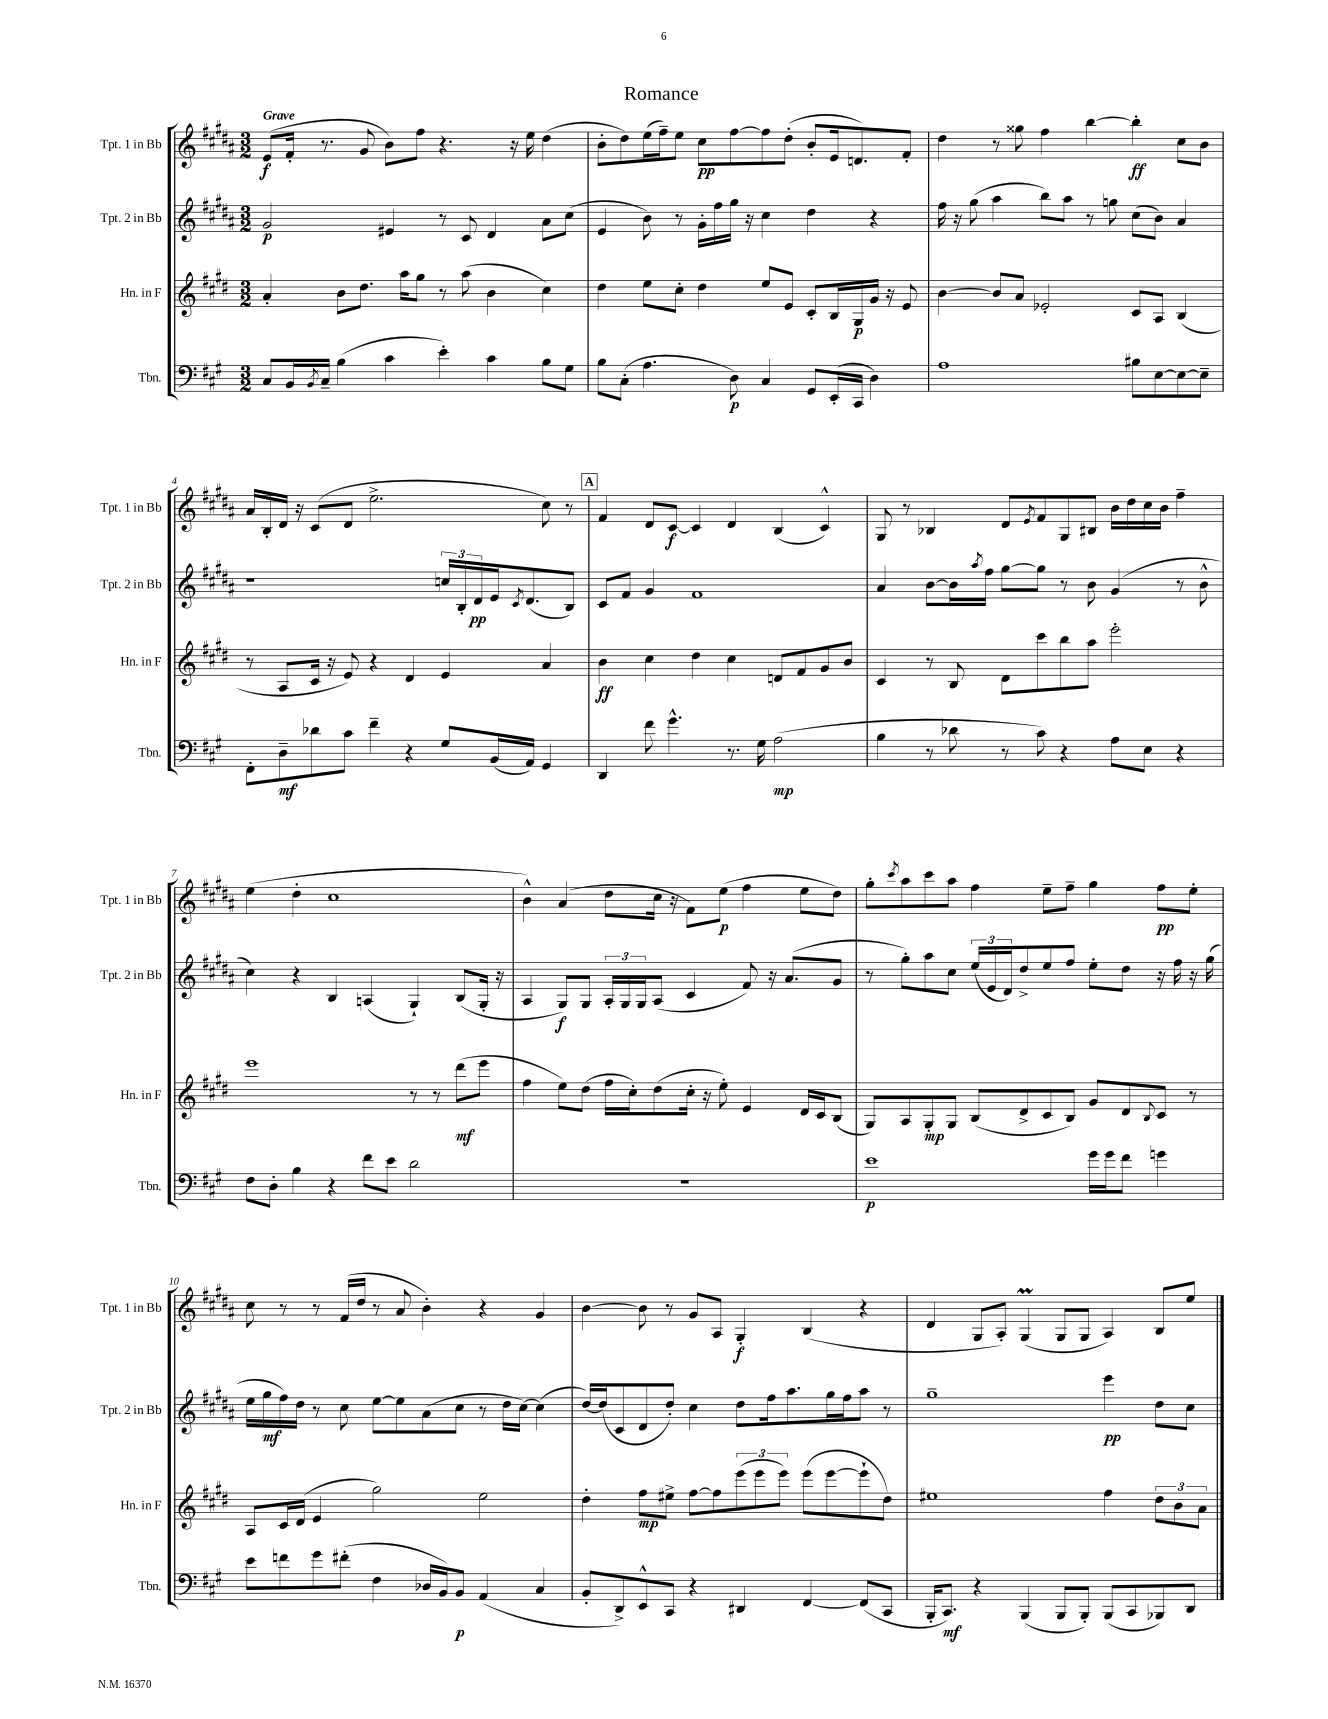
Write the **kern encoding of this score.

**kern	**dynam	**kern	**dynam	**kern	**dynam	**kern	**dynam
*part4	*part4	*part3	*part3	*part2	*part2	*part1	*part1
*staff4	*staff4	*staff3	*staff3	*staff2	*staff2	*staff1	*staff1
*I"Tbn.	*	*I"Hn. in F	*	*I"Tpt. 2 in Bb	*	*I"Tpt. 1 in Bb	*
*I'Tbn.	*	*I'Hn. in F	*	*I'Tpt. 2 in Bb	*	*I'Tpt. 1 in Bb	*
*clefF4	*	*clefG2	*	*clefG2	*	*clefG2	*
*k[f#c#g#]	*	*k[f#c#g#d#]	*	*k[f#c#g#d#a#]	*	*k[f#c#g#d#a#]	*
*M3/2	*	*M3/2	*	*M3/2	*	*M3/2	*
=1	=1	=1	=1	=1	=1	=1	=1
!	!	!	!	!	!	!LO:TX:a:B:t=Grave	!
8C#/L	.	4a'/	.	2g#/	p	(8e/L	f
16BB/L	.	.	.	.	.	16f#'/Jk	.
8qBB/	.	.	.	.	.	.	.
16C#~/JJ	.	.	.	.	.	8.r	.
(4B\	.	8b\L	.	.	.	.	.
.	.	8.dd#\J	.	.	.	8g#/	.
4c#\	.	.	.	4e#X/	.	8b\L)	.
.	.	16aa\KL	.	.	.	.	.
.	.	8gg#\J	.	.	.	8ff#\J	.
4e'\)	.	8r	.	8r	.	4.r	.
.	.	(8aa\	.	8c#/	.	.	.
4c#\	.	4b\	.	4d#/	.	.	.
.	.	.	.	.	.	16r	.
.	.	.	.	.	.	16ee\	.
8B\L	.	4cc#\)	.	8a#\L	.	(4dd#\	.
8G#\J	.	.	.	(8cc#\J	.	.	.
=2	=2	=2	=2	=2	=2	=2	=2
8B\L	.	4dd#\	.	4e/	.	8b'\L	.
(8C#'\J	.	.	.	.	.	8dd#\)	.
4.A\	.	8ee\L	.	8b\)	.	(16ee\L	.
.	.	.	.	.	.	16ff#~\J)	.
.	.	8cc#'\J	.	8r	.	8ee\J	.
.	.	4dd#\	.	16g#'\LL	.	8cc#\L	pp
.	.	.	.	16ff#\	.	.	.
8D\)	p	.	.	16gg#\JJ	.	[8ff#\	.
.	.	.	.	16r	.	.	.
4C#/	.	8ee/L	.	4cc#\	.	8ff#\]	.
.	.	8e/J	.	.	.	(8dd#'\J	.
8GG#/L	.	8c#'/L	.	4dd#\	.	8b'/L	.
(16EE'/L	.	16B/L	.	.	.	16e/k	.
16CC#/JJ	.	16G#/	p	.	.	8.dn/)	.
4D\)	.	16g#/JJ	.	4r	.	.	.
.	.	16r	.	.	.	.	.
.	.	8e/	.	.	.	8f#'/J	.
=3	=3	=3	=3	=3	=3	=3	=3
1A	.	[4b\	.	16ff#\	.	4dd#\	.
.	.	.	.	16r	.	.	.
.	.	.	.	(8gg#\	.	.	.
.	.	8b/L]	.	4aa#\	.	8r	.
.	.	8a/J	.	.	.	8gg##X\	.
.	.	2e-X'/	.	8bb\L)	.	4ff#\	.
.	.	.	.	8aa#\J	.	.	.
.	.	.	.	8r	.	[4bb\	.
.	.	.	.	8ggn\	.	.	.
8B#X\L	.	8c#/L	.	(8cc#\L	.	4bb'\]	ff
[8E\	.	8A/J	.	8b\J)	.	.	.
8E\_	.	(4B/	.	4a#/	.	8cc#\L	.
8E~\J]	.	.	.	.	.	8b\J	.
!!LO:LB:g=z
=4	=4	=4	=4	=4	=4	=4	=4
8FF#'\L	.	8r	.	1r	.	16a#/LL	.
.	.	.	.	.	.	16B'/	.
8D~\	mf	8A/L	.	.	.	16d#/JJ	.
.	.	.	.	.	.	16r	.
8d-X\	.	16c#/Jk	.	.	.	(8c#/L	.
.	.	16r	.	.	.	.	.
8c#\J	.	8e/)	.	.	.	8d#/J	.
4f#~\	.	4r	.	.	.	2.ee^\	.
4r	.	4d#/	.	.	.	.	.
8G#/L	.	4e/	.	24ccn/LL	.	.	.
.	.	.	.	24B'/	.	.	.
.	.	.	.	24d#/	pp	.	.
(16BB/L	.	.	.	16e/J	.	.	.
.	.	.	.	8qc#/	.	.	.
16AA/JJ)	.	.	.	(8.d#/	.	.	.
4GG#/	.	4a/	.	.	.	8cc#\)	.
.	.	.	.	8B/J)	.	8r	.
!!LO:REH:place=s1:t=A
=5	=5	=5	=5	=5	=5	=5	=5
4DD/	.	4b\	ff	8c#/L	.	4f#/	.
.	.	.	.	8f#/J	.	.	.
8f#\	.	4cc#\	.	4g#/	.	8d#/L	.
4.g#^^\	.	.	.	.	.	[8c#/J	f
.	.	4dd#\	.	1f#	.	4c#/]	.
8.r	.	4cc#\	.	.	.	4d#/	.
16G#\	.	.	.	.	.	.	.
(2A\	mp	8dn/L	.	.	.	(4B/	.
.	.	8f#/	.	.	.	.	.
.	.	8g#/	.	.	.	4c#^^/)	.
.	.	8b/J	.	.	.	.	.
=6	=6	=6	=6	=6	=6	=6	=6
4B\	.	4c#/	.	4a#/	.	8G#/	.
.	.	.	.	.	.	8r	.
8r	.	8r	.	[8b\L	.	4B-X/	.
8d-X\	.	8B/	.	16b\L]	.	.	.
.	.	.	.	8qaa#/	.	.	.
.	.	.	.	16ff#\JJ	.	.	.
8r	.	8d#\L	.	[8gg#\L	.	8d#/L	.
.	.	.	.	.	.	8qe/	.
8c#\)	.	8ccc#\	.	8gg#\J]	.	8f#/	.
4r	.	8bb\	.	8r	.	8G#/	.
.	.	8aa\J	.	8b\	.	8B#X/J	.
8A\L	.	2eee'\	.	(4g#/	.	16b\LL	.
.	.	.	.	.	.	16dd#\	.
8E\J	.	.	.	.	.	16cc#\	.
.	.	.	.	.	.	16b\JJ	.
4r	.	.	.	8r	.	4ff#~\	.
.	.	.	.	8b^^\	.	.	.
!!LO:LB:g=z
=7	=7	=7	=7	=7	=7	=7	=7
8F#\L	.	1eee	.	4cc#\)	.	(4ee\	.
8D'\J	.	.	.	.	.	.	.
4B\	.	.	.	4r	.	4dd#'\	.
4r	.	.	.	4B/	.	1cc#	.
8f#\L	.	.	.	(4An/	.	.	.
8e\J	.	.	.	.	.	.	.
2d\	.	8r	.	4G#`/)	.	.	.
.	.	8r	.	.	.	.	.
.	.	(8ddd#\L	mf	(8B/L	.	.	.
.	.	8eee\J	.	16G#'/Jk	.	.	.
.	.	.	.	16r	.	.	.
=8	=8	=8	=8	=8	=8	=8	=8
1.r	.	4ff#\	.	4A#/	.	4b^^\)	.
.	.	8ee\L)	.	8G#/L)	f	(4a#/	.
.	.	(8dd#\J	.	8G#/J	.	.	.
.	.	16ff#\LL	.	24A#'/LL	.	8dd#\L	.
.	.	.	.	24G#/	.	.	.
.	.	16cc#'\J)	.	.	.	.	.
.	.	.	.	24G#/J	.	.	.
.	.	(8dd#\	.	(8A#/J	.	16cc#\Jk	.
.	.	.	.	.	.	16r	.
.	.	16cc#'\Jk	.	4c#/	.	8f#\L)	.
.	.	16r	.	.	.	.	.
.	.	8ee'\)	.	.	.	(8ee\J	p
.	.	4e/	.	8f#/)	.	4ff#\	.
.	.	.	.	16r	.	.	.
.	.	.	.	(8.a#/L	.	.	.
.	.	16d#/LL	.	.	.	8ee\L	.
.	.	16c#/J	.	.	.	.	.
.	.	(8B/J	.	8g#/J	.	8dd#\J)	.
=9	=9	=9	=9	=9	=9	=9	=9
1e	p	8G#/L)	.	8r	.	8gg#'\L	.
.	.	.	.	.	.	8qccc#/	.
.	.	8A/	.	8gg#'\L)	.	8aa#\	.
.	.	8G#'/	mp	8aa#\	.	8ccc#\	.
.	.	8G#/J	.	8cc#\J	.	8aa#\J	.
.	.	(8B/L	.	(24ee/LL	.	4ff#\	.
.	.	.	.	24e/	.	.	.
.	.	.	.	24d#/J)	.	.	.
.	.	8d#^/	.	8dd#^/	.	.	.
.	.	8c#/	.	8ee/	.	8ee~\L	.
.	.	8B/J)	.	8ff#/J	.	8ff#~\J	.
16g#\LL	.	8g#/L	.	8ee'\L	.	4gg#\	.
16g#\J	.	.	.	.	.	.	.
8f#\J	.	8d#/	.	8dd#\J	.	.	.
.	.	8qqB/	.	.	.	.	.
4gn\	.	8c#/J	.	16r	.	8ff#\L	pp
.	.	.	.	16ff#\	.	.	.
.	.	8r	.	16r	.	8ee'\J	.
.	.	.	.	(16gg#\	.	.	.
!!LO:LB:g=z
=10	=10	=10	=10	=10	=10	=10	=10
8e\L	.	8A/L	.	16ee\LL	.	8cc#\	.
.	.	.	.	16gg#\	mf	.	.
8fn\	.	16c#/L	.	16ff#\)	.	8r	.
.	.	(16d#/JJ	.	16dd#\JJ	.	.	.
8g#\	.	4e/	.	8r	.	8r	.
(8f#X'\J	.	.	.	8cc#\	.	(16f#/LL	.
.	.	.	.	.	.	16dd#/JJ	.
4F#\	.	2gg#\)	.	[8ee\L	.	8r	.
.	.	.	.	8ee\]	.	8a#/	.
16D-X/LL	.	.	.	(8a#\	.	4b'\)	.
16BB/J)	.	.	.	.	.	.	.
8BB/J	p	.	.	8cc#\J	.	.	.
(4AA/	.	2ee\	.	8r	.	4r	.
.	.	.	.	16dd#\LL	.	.	.
.	.	.	.	[16cc#\JJ)	.	.	.
4C#/	.	.	.	(4cc#\]	.	4g#/	.
=11	=11	=11	=11	=11	=11	=11	=11
8BB'/L	.	4dd#'\	.	[16dd#/LL)	.	[4b\	.
.	.	.	.	(16dd#/J]	.	.	.
8DD^/)	.	.	.	8c#/	.	.	.
8EE^^/	.	8ff#\L	mp	8d#/	.	8b\]	.
8CC#/J	.	8ee#X^\J	.	8dd#'/J)	.	8r	.
4r	.	[8ff#\L	.	4cc#\	.	8g#/L	.
.	.	8ff#\]	.	.	.	8A#/J	.
4DD#X/	.	(12eee\	.	8dd#\L	.	4G#'/	f
.	.	12eee\	.	.	.	.	.
.	.	.	.	16ff#\k	.	.	.
.	.	12eee\J)	.	.	.	.	.
.	.	.	.	8.aa#\	.	.	.
[4FF#/	.	(8eee\L	.	.	.	(4B/	.
.	.	[8eee\	.	16gg#\L	.	.	.
.	.	.	.	16ff#\J	.	.	.
(8FF#/L]	.	8eee`\]	.	8aa#\J	.	4r	.
8CC#/J	.	8dd#\J)	.	8r	.	.	.
=12	=12	=12	=12	=12	=12	=12	=12
16BBB'/KL	.	1ee#X	.	1gg#~	.	4d#/	.
8.CC#/J)	mf	.	.	.	.	.	.
4r	.	.	.	.	.	8G#/L	.
.	.	.	.	.	.	8A#'/J)	.
(4BBB/	.	.	.	.	.	(4G#M/	.
8BBB/L	.	.	.	.	.	8G#/L	.
8BBB'/J)	.	.	.	.	.	8G#/J	.
(8BBB/L	.	4ff#\	.	4eee\	pp	4A#/)	.
8CC#/	.	.	.	.	.	.	.
8BBB-X/)	.	12dd#\L	.	8dd#\L	.	8B/L	.
.	.	12b\	.	.	.	.	.
8DD/J	.	.	.	8cc#\J	.	8ee/J	.
.	.	12a\J	.	.	.	.	.
==	==	==	==	==	==	==	==
*-	*-	*-	*-	*-	*-	*-	*-
